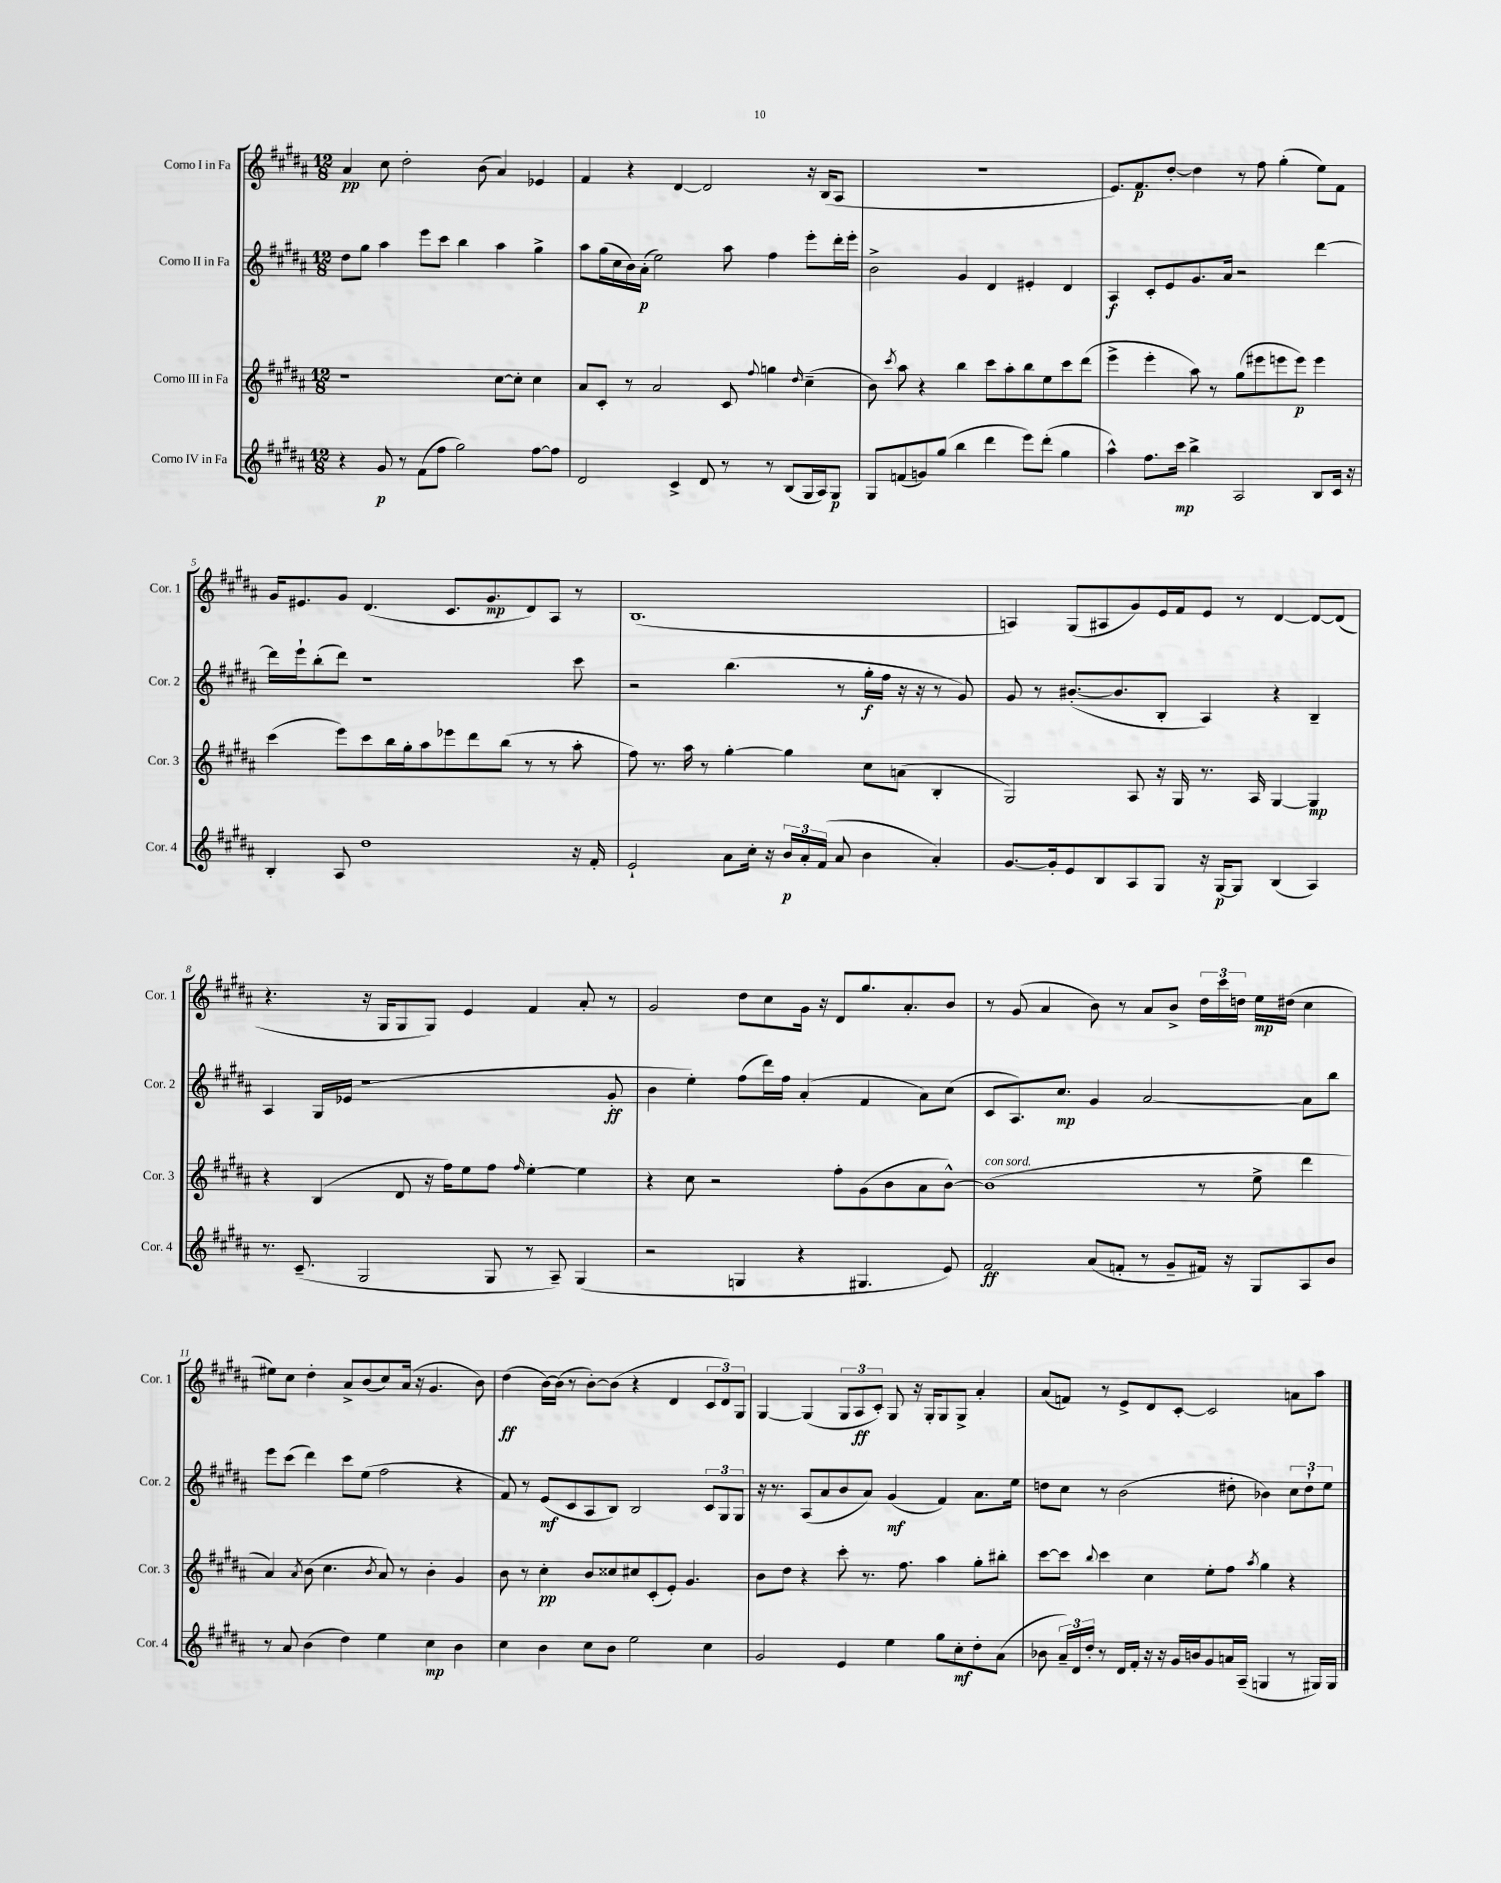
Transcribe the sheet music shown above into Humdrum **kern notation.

**kern	**kern	**kern	**kern
*staff4	*staff3	*staff2	*staff1
*clefG2	*clefG2	*clefG2	*clefG2
*k[f#c#g#d#a#]	*k[f#c#g#d#a#]	*k[f#c#g#d#a#]	*k[f#c#g#d#a#]
*M12/8	*M12/8	*M12/8	*M12/8
4r	1r	8dd#	4a#
.	.	8gg#	.
8g#	.	4aa#	8cc#
8r	.	.	2dd#'
(8f#	.	8eee	.
8ff#	.	8ccc#	.
2gg#)	.	4bb	.
.	.	.	(8b
.	[8cc#	4aa#	4a#)
.	8cc#']	.	.
[8ff#	4cc#	4gg#^	4e-
8ff#]	.	.	.
=	=	=	=
2d#	8a#	8aa#	4f#
.	8c#'	(16gg#	.
.	.	16cc#	.
.	8r	16b)	4r
.	.	(16a#'	.
.	2a#	2ee)	.
4c#^	.	.	[4d#
8d#	.	.	2d#]
8r	8c#	8aa#	.
.	8qqff#	.	.
8r	4gg	4ff#	.
(8B	.	.	.
.	16qqdd#	.	.
16G#	(4cc#~	8eee'	16r
16A#)	.	.	(16B
8G#	.	16ddd#'	8A#
.	.	16eee'	.
=	=	=	=
8G#	8b)	2b^	1.r
.	8qccc#	.	.
(8f	8aa#	.	.
8g)	4r	.	.
(8gg#	.	.	.
4bb	4bb	4g#	.
4ddd#	8ccc#	4d#	.
.	8aa#'	.	.
8eee)	8bb	4e#'	.
(8ddd#'	8ee	.	.
4gg#	8ccc#	4d#	.
.	(8ddd#	.	.
=	=	=	=
4aa#^^)	4eee^	4A#	8.e)
.	.	.	8.f#
8.ff#	4eee'	8c#'	.
.	.	8e	[8dd#'
16ccc#	.	.	.
4bb^	8aa#)	8.g#	4dd#]
.	8r	.	.
.	.	16a#	.
2A#	(8gg#	2r	8r
.	8eee#	.	8ff#
.	8eee	.	(4gg#'
.	8eee)	.	.
8B	4eee	[4ddd#	8ee)
16c#	.	.	8f#
16r	.	.	.
=	=	=	=
4B'	(4ccc#	16ddd#]	16g#
.	.	16eee`	8.e#
.	.	(8bb'	.
8A#	8eee)	8ddd#)	8g#
1dd#	8ccc#	1r	(4.d#
.	16bb	.	.
.	16gg#'	.	.
.	8aa#	.	.
.	8eee-	.	8.c#
.	8ddd#	.	.
.	.	.	8.g#
.	(8bb	.	.
.	8r	.	8d#)
.	8r	.	8A#
16r	8aa#'	8ccc#	8r
16f#'	.	.	.
=	=	=	=
2e`	8ff#)	2r	(1.B
.	8.r	.	.
.	16aa#	.	.
.	8r	.	.
8a#	[4gg#'	(4.bb	.
16cc#'	.	.	.
16r	.	.	.
24b	4gg#]	.	.
24a#'	.	.	.
(24f#	.	.	.
8a#	.	8r	.
4b	8cc#	16gg#'	.
.	.	16ff#	.
.	(8a	16r	.
.	.	16r	.
4a#')	4B'	8r	.
.	.	8g#)	.
=	=	=	=
[8.g#	2G#)	8g#	4A)
.	.	8r	.
16g#']	.	.	.
8e	.	([8.b#'	(8G#
8B	.	.	8A#
.	.	8.b#]	.
8A#	8A#	.	8g#)
8G#	16r	8B'	16e
.	16G#	.	16f#
16r	8.r	4A#)	8e
[16G#	.	.	.
8G#]	.	.	8r
.	16A#	.	.
(4B	[4G#	4r	[4d#
4A#)	4G#]	4B~	8d#_
.	.	.	(8d#]
=	=	=	=
8.r	4r	4A#	4.r
(8.c#~	.	.	.
.	(4B	16G#	.
.	.	(16e-	.
2G#	.	1r	16r
.	.	.	16G#
.	8d#	.	8G#
.	16r	.	8G#)
.	16ff#)	.	.
.	8ee	.	4e
8G#	8ff#	.	.
.	16qqff#	.	.
8r	[4ee'	.	4f#
8A#~)	.	.	.
(4G#	4ee]	.	8a#'
.	.	8g#'	8r
=	=	=	=
2r	4r	4b	2g#
.	8cc#	4ee')	.
.	2r	.	.
4G	.	(8ff#	8dd#
.	.	16ddd#)	8cc#
.	.	16ff#	.
4r	.	(4a#'	16g#
.	.	.	16r
.	8ff#'	.	8d#
4.G#	(8g#	4f#	8.gg#
.	8b	.	.
.	.	.	8.a#'
.	8a#	8a#)	.
8e)	[8b^^)	(8cc#	8b
=	=	=	=
2f#	(1b]	8c#	8r
.	.	8.A#)	(8g#
.	.	.	4a#
.	.	8.cc#	.
(8a#	.	4g#	8b)
8f'	.	.	8r
8r	.	[2a#	8a#
8g#~	.	.	8b^
16f#)	8r	.	24dd#
.	.	.	24ccc#
16r	.	.	.
.	.	.	24dd
8G#	8ee^	.	16ee
.	.	.	(16dd#
8A#	4ddd#	8a#]	4cc#
8b	.	8bb	.
=	=	=	=
8r	4a#)	8eee	8ee#)
8a#	.	(8ccc#	8cc#
.	8qa#	.	.
(4b	(8b	4ddd#)	4dd#'
.	4.cc#	.	.
4dd#)	.	8ccc#	8a#^
.	.	(8ee	(8b
.	8qb	.	.
4ee	8a#)	2ff#	8cc#)
.	8r	.	(16a#
.	.	.	16r
4cc#	4b'	.	4.g#
4b	4g#	4r	.
.	.	.	8b)
=	=	=	=
4cc#	8b	8f#)	(4dd#
.	8r	8r	.
4b	4cc#'	(8e	[16b)
.	.	.	(16b]
.	.	8c#	8r
8cc#	8b	8A#	[8b')
8b	8cc##	8B)	(8b]
2ee	8cc#	2B	4r
.	(8c#'	.	.
.	8e')	.	4d#
.	4.g#	.	.
4cc#	.	12c#	12c#
.	.	12G#	12d#)
.	.	12G#	12G#
=	=	=	=
2g#	8b	16r	[4G#
.	.	8.r	.
.	8dd#	.	.
.	4r	(8A#	(4G#]
.	.	8a#	.
4e	8ccc#'	8b	12G#
.	.	.	12A#
.	8.r	8a#)	.
.	.	.	12c#')
4ee	.	(4g#	8G#
.	8.ff#	.	.
.	.	.	16r
.	.	.	16G#'
8gg#	4aa#	4f#)	8G#
8cc#'	.	.	8G#^
8dd#'	8gg#'	8.a#	4a#'
(8a#	8bb#'	.	.
.	.	16ee	.
=	=	=	=
8b-	[8ccc#	8dd	(8a#
24a#~)	8ccc#]	8cc#	8f)
24d#	.	.	.
24dd#'	.	.	.
.	8qqbb	.	.
8r	4ccc#	8r	8r
16d#	.	(2b	8e^
16f#'	.	.	.
16r	4cc#	.	8d#
16r	.	.	.
16g#	.	.	[8c#'
16b	.	.	.
8g#	8ee'	.	2c#]
16a	8ff#	8dd#'	.
(16A#~	.	.	.
.	8qaa#	.	.
4G	4gg#	4b-)	.
8r	4r	12cc#	8a
.	.	12dd#`	.
16G#)	.	.	8aa#
.	.	12ee	.
16G#	.	.	.
==	==	==	==
*-	*-	*-	*-
